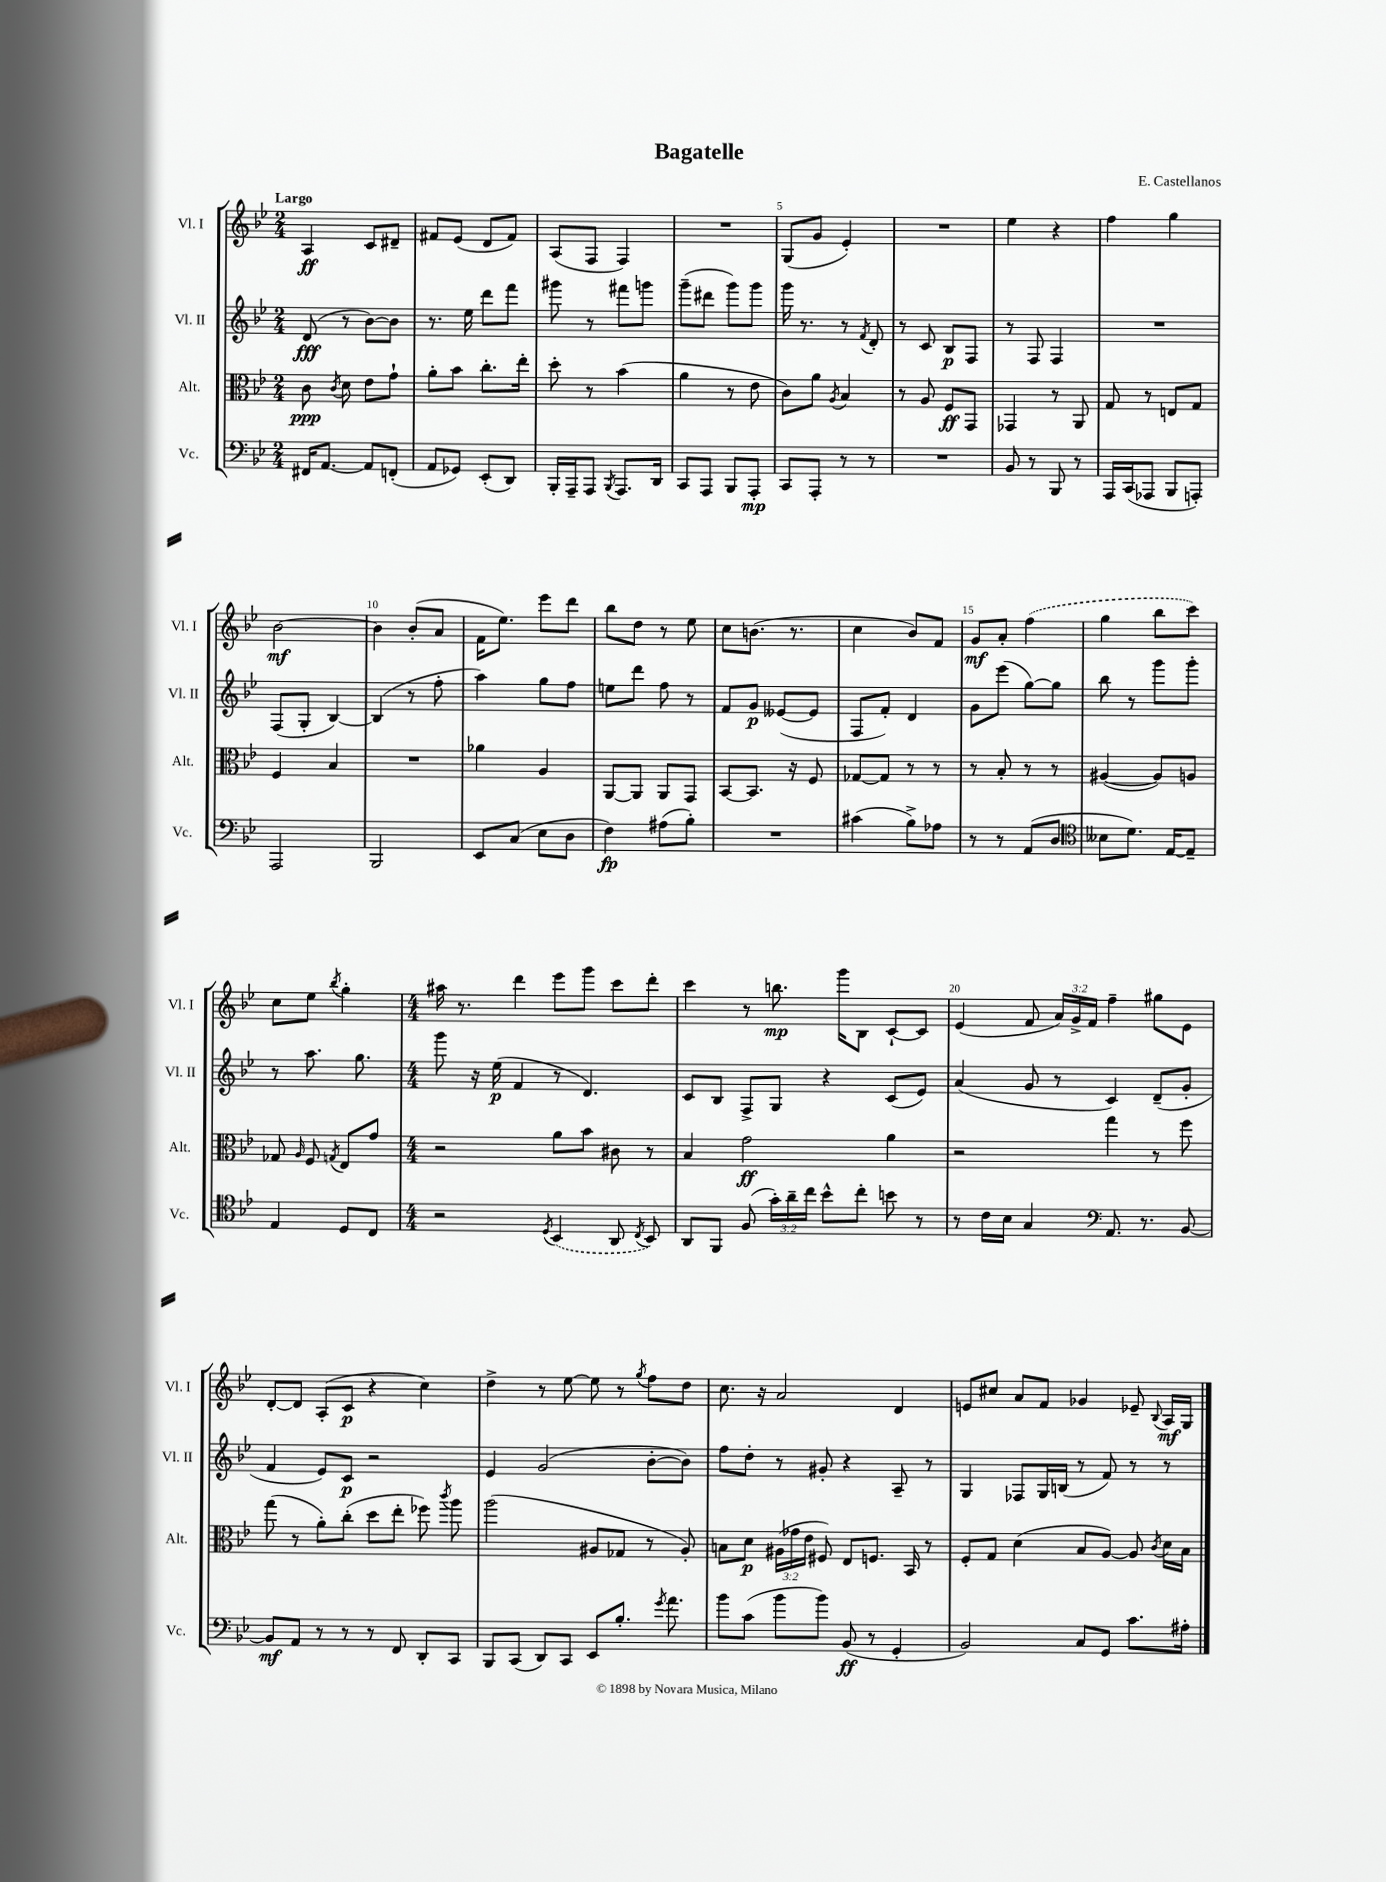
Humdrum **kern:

**kern	**kern	**kern	**kern
*staff4	*staff3	*staff2	*staff1
*clefF4	*clefC3	*clefG2	*clefG2
*k[b-e-]	*k[b-e-]	*k[b-e-]	*k[b-e-]
*M2/4	*M2/4	*M2/4	*M2/4
16FF#	8c	(8d	4A
[8.AA	.	.	.
.	8qc	.	.
.	8d	8r	.
8AA]	8e-	[8b-)	8c
(8FF'	8g`	8b-]	8d#~
=	=	=	=
8AA	8a'	8.r	8f#
8GG-)	8b-	.	(8e-
.	.	16ee-	.
(8EE-'	8.cc'	8ddd	8d
8DD)	.	8fff	8f#)
.	16ee-'	.	.
=	=	=	=
16BBB-'	8dd'	8ggg#	(8A
16AAA~	.	.	.
8AAA	8r	8r	8F
8qBBB-	.	.	.
8.AAA	(4b-	8fff#	4F)
.	.	8ggg	.
16DD	.	.	.
=	=	=	=
8CC	4a	(8ggg~	2r
8AAA	.	8ddd#	.
8BBB-	8r	8ggg)	.
8AAA'	8e-	8ggg	.
=	=	=	=
8CC	8c)	16ggg	(8G
.	.	8.r	.
8AAA'	8a	.	8g
.	8qA	.	.
8r	4B-	8r	4e-')
.	.	8qf	.
8r	.	8d'	.
=	=	=	=
2r	8r	8r	2r
.	8A	8c	.
.	8F	8B-	.
.	8GG	8F	.
=	=	=	=
8BB-	4GG-	8r	4ee-
8r	.	8F	.
8BBB-	8r	4F	4r
8r	8AA	.	.
=	=	=	=
16AAA	8G	2r	4ff
(16CC	.	.	.
8AAA-	8r	.	.
8BBB-	8E	.	4gg
8AAA')	8G	.	.
=	=	=	=
2AAA	4F	(8F	[2b-
.	.	8G'	.
.	4B-	[4B-)	.
=	=	=	=
2BBB-	2r	(4B-]	4b-]
.	.	8r	(8b-'
.	.	8ff'	8a
=	=	=	=
8EE-	4a-	4aa)	16f
.	.	.	8.ee-)
(8C	.	.	.
8E-	4A	8gg	8eee-
8D	.	8ff	8ddd
=	=	=	=
4F)	[8AA	8ee	8bb-
.	8AA]	8ddd	8dd
(8A#	8AA	8ff	8r
8B-')	8GG	8r	8ee-
=	=	=	=
2r	[8BB-	8f	8cc
.	8.BB-]	8g	(8.b
.	.	([8e--	.
.	16r	.	8.r
.	8F	8e--]	.
=	=	=	=
(4c#	[8G-	8F	4cc
.	8G-]	8f')	.
8B-^)	8r	4d	8b-)
8A-	8r	.	8f
=	=	=	=
8r	8r	8g	8g
8r	8B-'	(8eee-	8a'
(8AA	8r	[8gg)	(4ff
8D	8r	8gg]	.
=	=	=	=
*clefC4	*	*	*
8B--	([4A#	8bb-	4gg
8.d)	.	8r	.
.	8A#])	8ggg	8bb-
[16E-	.	.	.
8E-~]	8A	8ggg'	8ccc)
=	=	=	=
4E-	8G-	8r	8cc
.	16qqA	.	.
.	8F	8.aa	8ee-
.	8qG	.	8qbb-
8D	8E-	.	4gg'
.	.	8.gg	.
8C	8g	.	.
=	=	=	=
*M4/4	*M4/4	*M4/4	*M4/4
2r	2r	8ggg	16aa#
.	.	.	8.r
.	.	16r	.
.	.	(16ee-	.
.	.	4f	4ddd
8qD	.	.	.
(4BB-	8a	8r	8eee-
.	8b-	4.d)	8ggg
8AA	8c#	.	8ccc
8qC	.	.	.
8BB-)	8r	.	8ddd'
=	=	=	=
8AA	4B-	8c	4ccc
8FF	.	8B-	.
(8F	2g	8F^	8r
24g')	.	8G	8.bb
24a~	.	.	.
24cc	.	.	.
8b-^^	.	4r	.
.	.	.	16ggg
8cc'	.	.	8B-
8b	4a	(8c	[8c`
8r	.	8e-)	8c]
=	=	=	=
8r	2r	(4a	(4e-
16c	.	.	.
16B-	.	.	.
4G	.	8g	8f
.	.	8r	24a)
.	.	.	24g^
.	.	.	24f
*clefF4	*	*	*
8.AA	4gg	4c)	4ff~
8.r	.	.	.
.	8r	(8d~	8gg#
[8BB-	8ff	8g'	8e-
=	=	=	=
8BB-]	(8gg	4f	[8d'
8AA	8r	.	8d]
8r	8a')	8e-)	(8A'
8r	(8cc'	8c	8c
8r	8dd	2r	4r
8FF	8ee-'	.	.
8DD'	8ff-)	.	4cc)
.	8qccc	.	.
8CC	8aa	.	.
=	=	=	=
8BBB-	(2aa	4e-	4dd^
(8CC	.	.	.
8DD)	.	(2g	8r
8CC	.	.	[8ee-
8EE-	8A#	.	8ee-]
8.B-'	8G-	.	8r
.	.	.	8qgg
.	8r	[8b-'	8ff
8qg	.	.	.
8.a	.	.	.
.	8A#')	8b-])	8dd
=	=	=	=
8b-	8B	8ff	8.cc
(8c	8d	8dd'	.
.	.	.	16r
8b-	(24A#	8r	2a
.	24g-	.	.
.	24e-	.	.
8b-)	8F#)	8g#'	.
(8BB-	8E-	4r	.
8r	8.F	.	.
4GG'	.	8A~	4d
.	16BB-	.	.
.	8r	8r	.
=	=	=	=
2BB-)	8F'	4G	8e
.	8G	.	8cc#
.	(4d	8F-	8a
.	.	16G	8f
.	.	(16B	.
8C	8B-	8r	4g-
8GG	[8A)	8f)	.
8.c	8A]	8r	8e-~
.	8qc	.	8qqB-
.	16d	8r	16A
16A#'	16B-	.	16G
==	==	==	==
*-	*-	*-	*-
